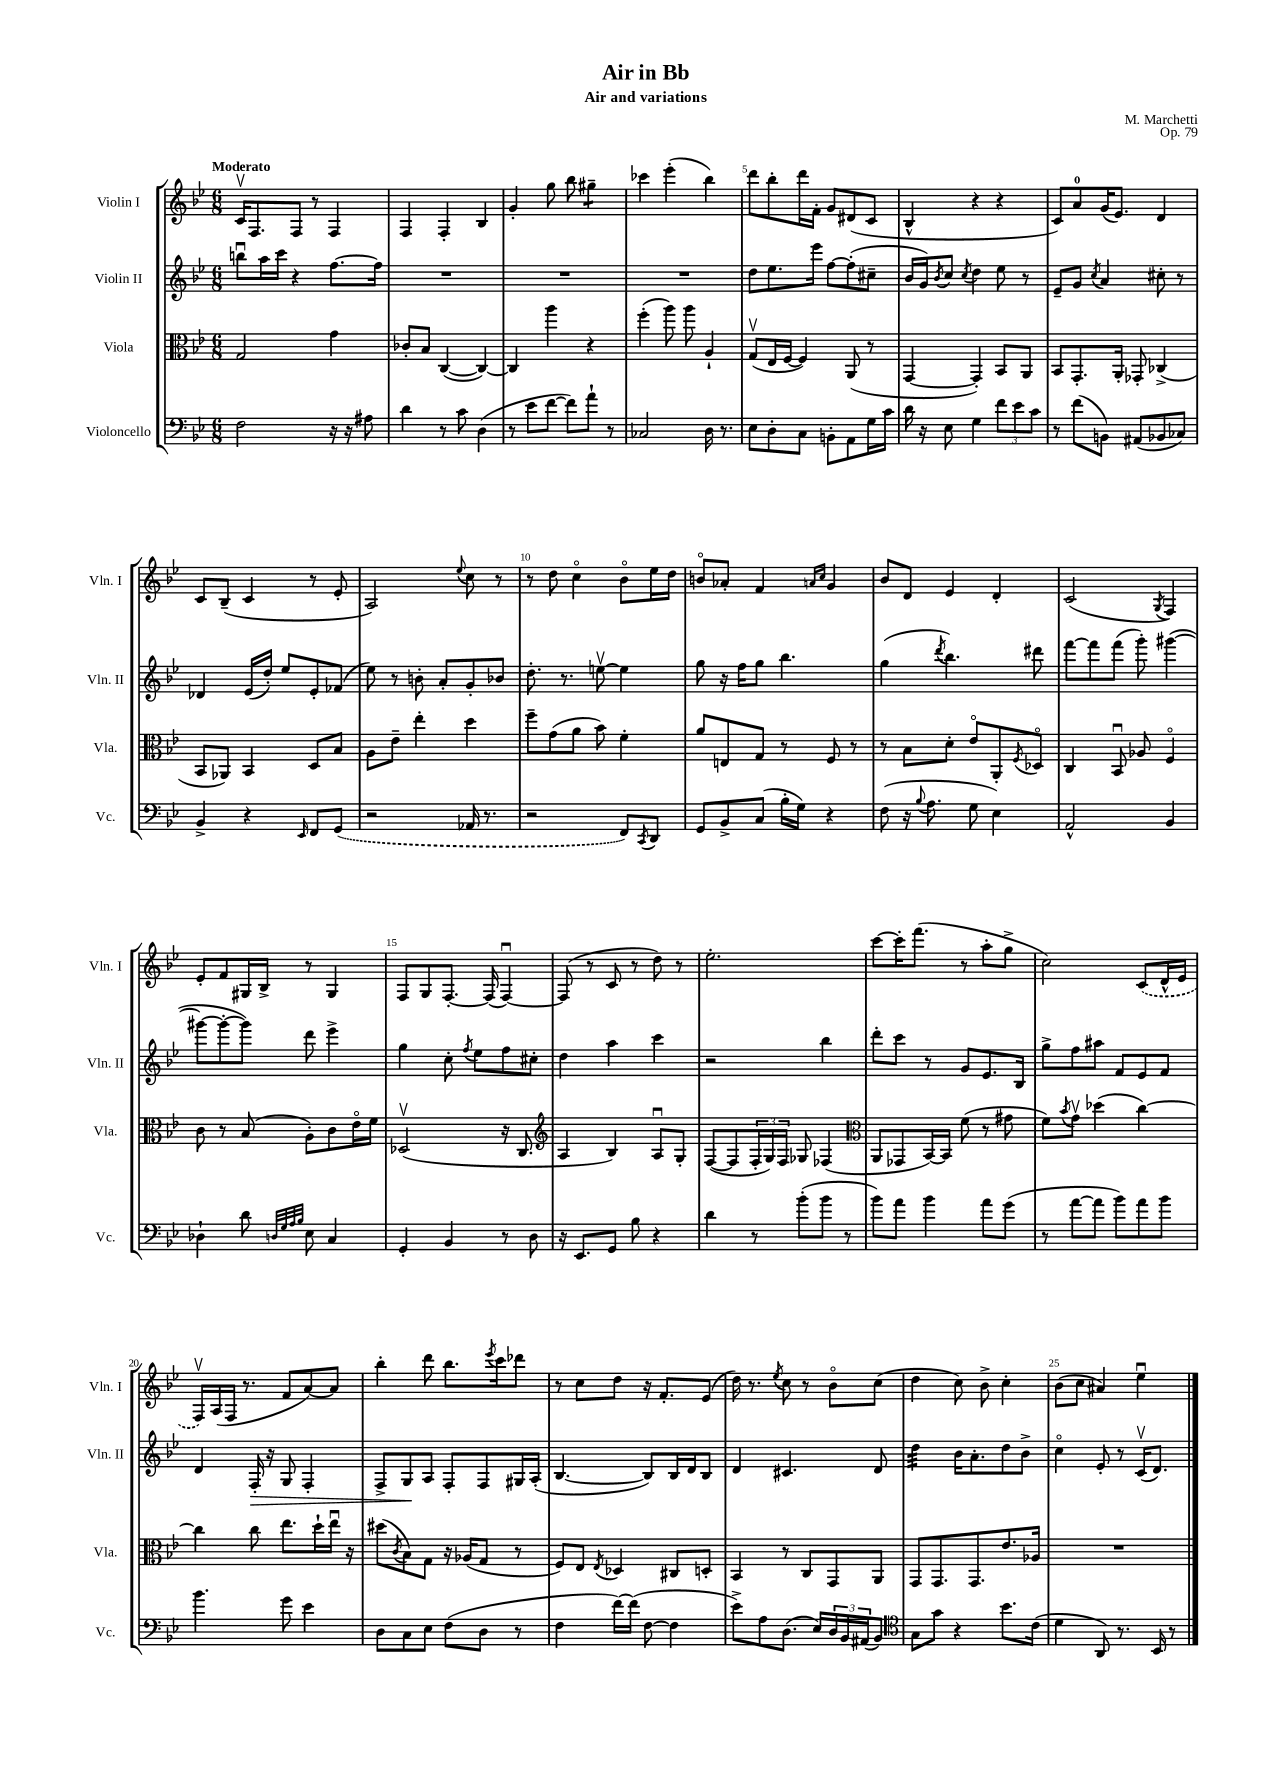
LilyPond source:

\header { title = "Air in Bb" composer = "M. Marchetti" subtitle = "Air and variations" opus = "Op. 79" }
<<
\new StaffGroup <<
\new Staff = "s0" \with { instrumentName = "Violin I" shortInstrumentName = "Vln. I" } {
    \clef treble \key bes \major \numericTimeSignature \time 6/8 \tempo "Moderato"
    c'16\upbow f8. f8 r8 f4 |
    f4 f4-. bes4 |
    g'4-. g''8 bes''8 gis''4:8-- |
    ces'''4 ees'''4-.( bes''4) |
    d'''8 bes''8-. d'''16 f'16-. g'8 dis'8( c'8 |
    bes4-^ r4 r4 |
    c'8) a'8-0 g'16( ees'8.) d'4 |
    c'8 bes8--( c'4 r8 ees'8-. |
    a2) \appoggiatura { ees''8 } c''8 r8 |
    r8 d''8 c''4\flageolet bes'8\flageolet ees''16 d''16 |
    b'8\flageolet aes'8-. f'4 \grace { a'16 c''16 } g'4 |
    bes'8 d'8 ees'4 d'4-. |
    c'2( \acciaccatura { g8 } f4) |
    ees'8-. f'8 gis16 bes16-> r8 gis4 |
    f8 g8 f8.~-. f16( f4~\downbow) |
    f8( r8 c'8 r8 d''8) r8 |
    ees''2.-. |
    c'''8~ c'''16-. f'''8.( r8 a''8-. g''8-> |
    c''2) \once \slurDashed c'8( d'16-^ ees'16 |
    f16\upbow) a16( f16 r8. f'8 a'8~) a'8 |
    bes''4-. d'''8 bes''8. \acciaccatura { ees'''8 } c'''16 des'''8 |
    r8 c''8 d''8 r16 f'8.-. ees'8( |
    d''16) r8. \acciaccatura { ees''8 } c''8 r8 bes'8\flageolet c''8( |
    d''4 c''8) bes'8-> c''4-. |
    bes'8( c''8 ais'4) ees''4\downbow \bar "|." |
}
\new Staff = "s1" \with { instrumentName = "Violin II" shortInstrumentName = "Vln. II" } {
    \clef treble \key bes \major \numericTimeSignature \time 6/8
    b''8\downbow a''16 c'''16 r4 f''8.~ f''16 |
    R2. |
    R2. |
    R2. |
    d''8 ees''8. ees'''16 f''8~ f''8-.( cis''8-- |
    bes'16 g'16) \acciaccatura { bes'8 } c''8 \acciaccatura { c''8 } d''4 ees''8 r8 |
    ees'8-- g'8 \acciaccatura { c''8 } a'4 cis''8-. r8 |
    des'4 ees'16( d''16-.) ees''8 ees'8-. fes'8( |
    ees''8) r8 b'8-. a'8-. g'8-. bes'8 |
    d''8.-. r8. e''8~\upbow e''4 |
    g''8 r16 f''16 g''8 bes''4. |
    g''4( \acciaccatura { d'''8 } bes''4.) dis'''8 |
    f'''8~ f'''8 f'''8( g'''8-.) gis'''4~( |
    gis'''8~ gis'''8~-. gis'''8) d'''8 ees'''4-> |
    g''4 c''8-. \acciaccatura { f''8 } ees''8 f''8 cis''8-. |
    d''4 a''4 c'''4 |
    r2 bes''4 |
    d'''8-. c'''8 r8 g'8 ees'8. bes16 |
    g''8-> f''8 ais''8 f'8 ees'8 f'8 |
    d'4 f16-.\> r16 g8 f4-. |
    f8-> g8\! a8 f8-. f8 gis16 a16-.( |
    bes4.~ bes8) bes16 d'16 bes8 |
    d'4 cis'4. d'8 |
    d''4:32 bes'16 a'8.-. d''8 bes'8-> |
    c''4\flageolet ees'8-. r8 c'16\upbow( d'8.) \bar "|." |
}
\new Staff = "s2" \with { instrumentName = "Viola" shortInstrumentName = "Vla." } {
    \clef alto \key bes \major \numericTimeSignature \time 6/8
    g2 g'4 |
    ces'8-. bes8 c4~( c4~) |
    c4 a''4 r4 |
    f''4-.( a''8) a''8 a4-! |
    g8\upbow( ees16 f16~ f4) a,8( r8 |
    g,4~ g,4-.) bes,8 a,8 |
    bes,8 g,8.-. a,16-. ges,8-. ces4->( |
    bes,8 aes,8) bes,4 d8 bes8 |
    a8 ees'8-- ees''4-. d''4 |
    f''8-- g'8( a'8 bes'8) f'4-. |
    a'8 e8 g8 r8 f8 r8 |
    r8 bes8 d'8-. ees'8\flageolet a,8-. \acciaccatura { f8 } des8\flageolet |
    c4 bes,8\downbow aes8 f4\flageolet |
    c'8 r8 bes8( a8-.) c'8 ees'16\flageolet f'16 |
    des2\upbow( r16 c8. |
    \clef treble a4 bes4) a8\downbow g8-. |
    f8~( f8 \tuplet 3/2 { f16-. g16) f16 } ges8 fes4( |
    \clef alto a,8 ges,8 bes,16~) bes,16 f'8( r8 gis'8 |
    f'8) \acciaccatura { bes'8 } g'8\upbow des''4( c''4~) |
    c''4 c''8 ees''8. d''16-! ees''16\downbow r16 |
    dis''8( \acciaccatura { c'8 } bes8) g8 r16 aes16( g8 r8 |
    f8) ees8 \acciaccatura { ees8 } des4 cis8 d8-. |
    bes,4 r8 c8 g,8 a,8 |
    g,8 g,8. g,8. ees'8. aes16 |
    R2. \bar "|." |
}
\new Staff = "s3" \with { instrumentName = "Violoncello" shortInstrumentName = "Vc." } {
    \clef bass \key bes \major \numericTimeSignature \time 6/8
    f2 r16 r16 ais8 |
    d'4 r8 c'8 d4( |
    r8 ees'8 f'8~ f'8) a'8-! r8 |
    ces2 d16 r8. |
    ees8 d8-. c8 b,8-. a,8 g16 c'16 |
    d'16 r16 ees8 g4 \tuplet 3/2 { f'8 ees'8 c'8 } |
    r8 f'8( b,8) ais,8( bes,8 ces8) |
    bes,4-> r4 \grace { ees,16 } f,8 \once \slurDashed g,8( |
    r2 aes,16 r8. |
    r2 f,8) \acciaccatura { c,8 } d,8 |
    g,8 bes,8-> c8( bes16-. g16) r4 |
    f8( r16 \appoggiatura { bes8 } a8. g8 ees4) |
    a,2-^ bes,4 |
    des4-! d'8 \grace { d32 g32 a32 bes32 } ees8 c4 |
    g,4-. bes,4 r8 d8 |
    r16 ees,8. g,8 bes8 r4 |
    d'4 r8 bes'8-.( bes'8 r8 |
    bes'8) a'8 bes'4 a'8 g'8( |
    r8 a'8~ a'8 bes'8) a'8 bes'8 |
    bes'4. g'8 ees'4 |
    d8 c8 ees8 f8( d8 r8 |
    f4 f'16~) f'16( f8~ f4 |
    ees'8->) a8 d8.( ees16) \tuplet 3/2 { d16 bes,16 ais,16( } bes,8) |
    \clef tenor g8 g'8 r4 bes'8. c'16( |
    d'4 a,8) r8. bes,16 r8 \bar "|." |
}
>>
>>
\layout { \context { \Score \override BarNumber.break-visibility = ##(#f #t #t) barNumberVisibility = #(every-nth-bar-number-visible 5) } }
